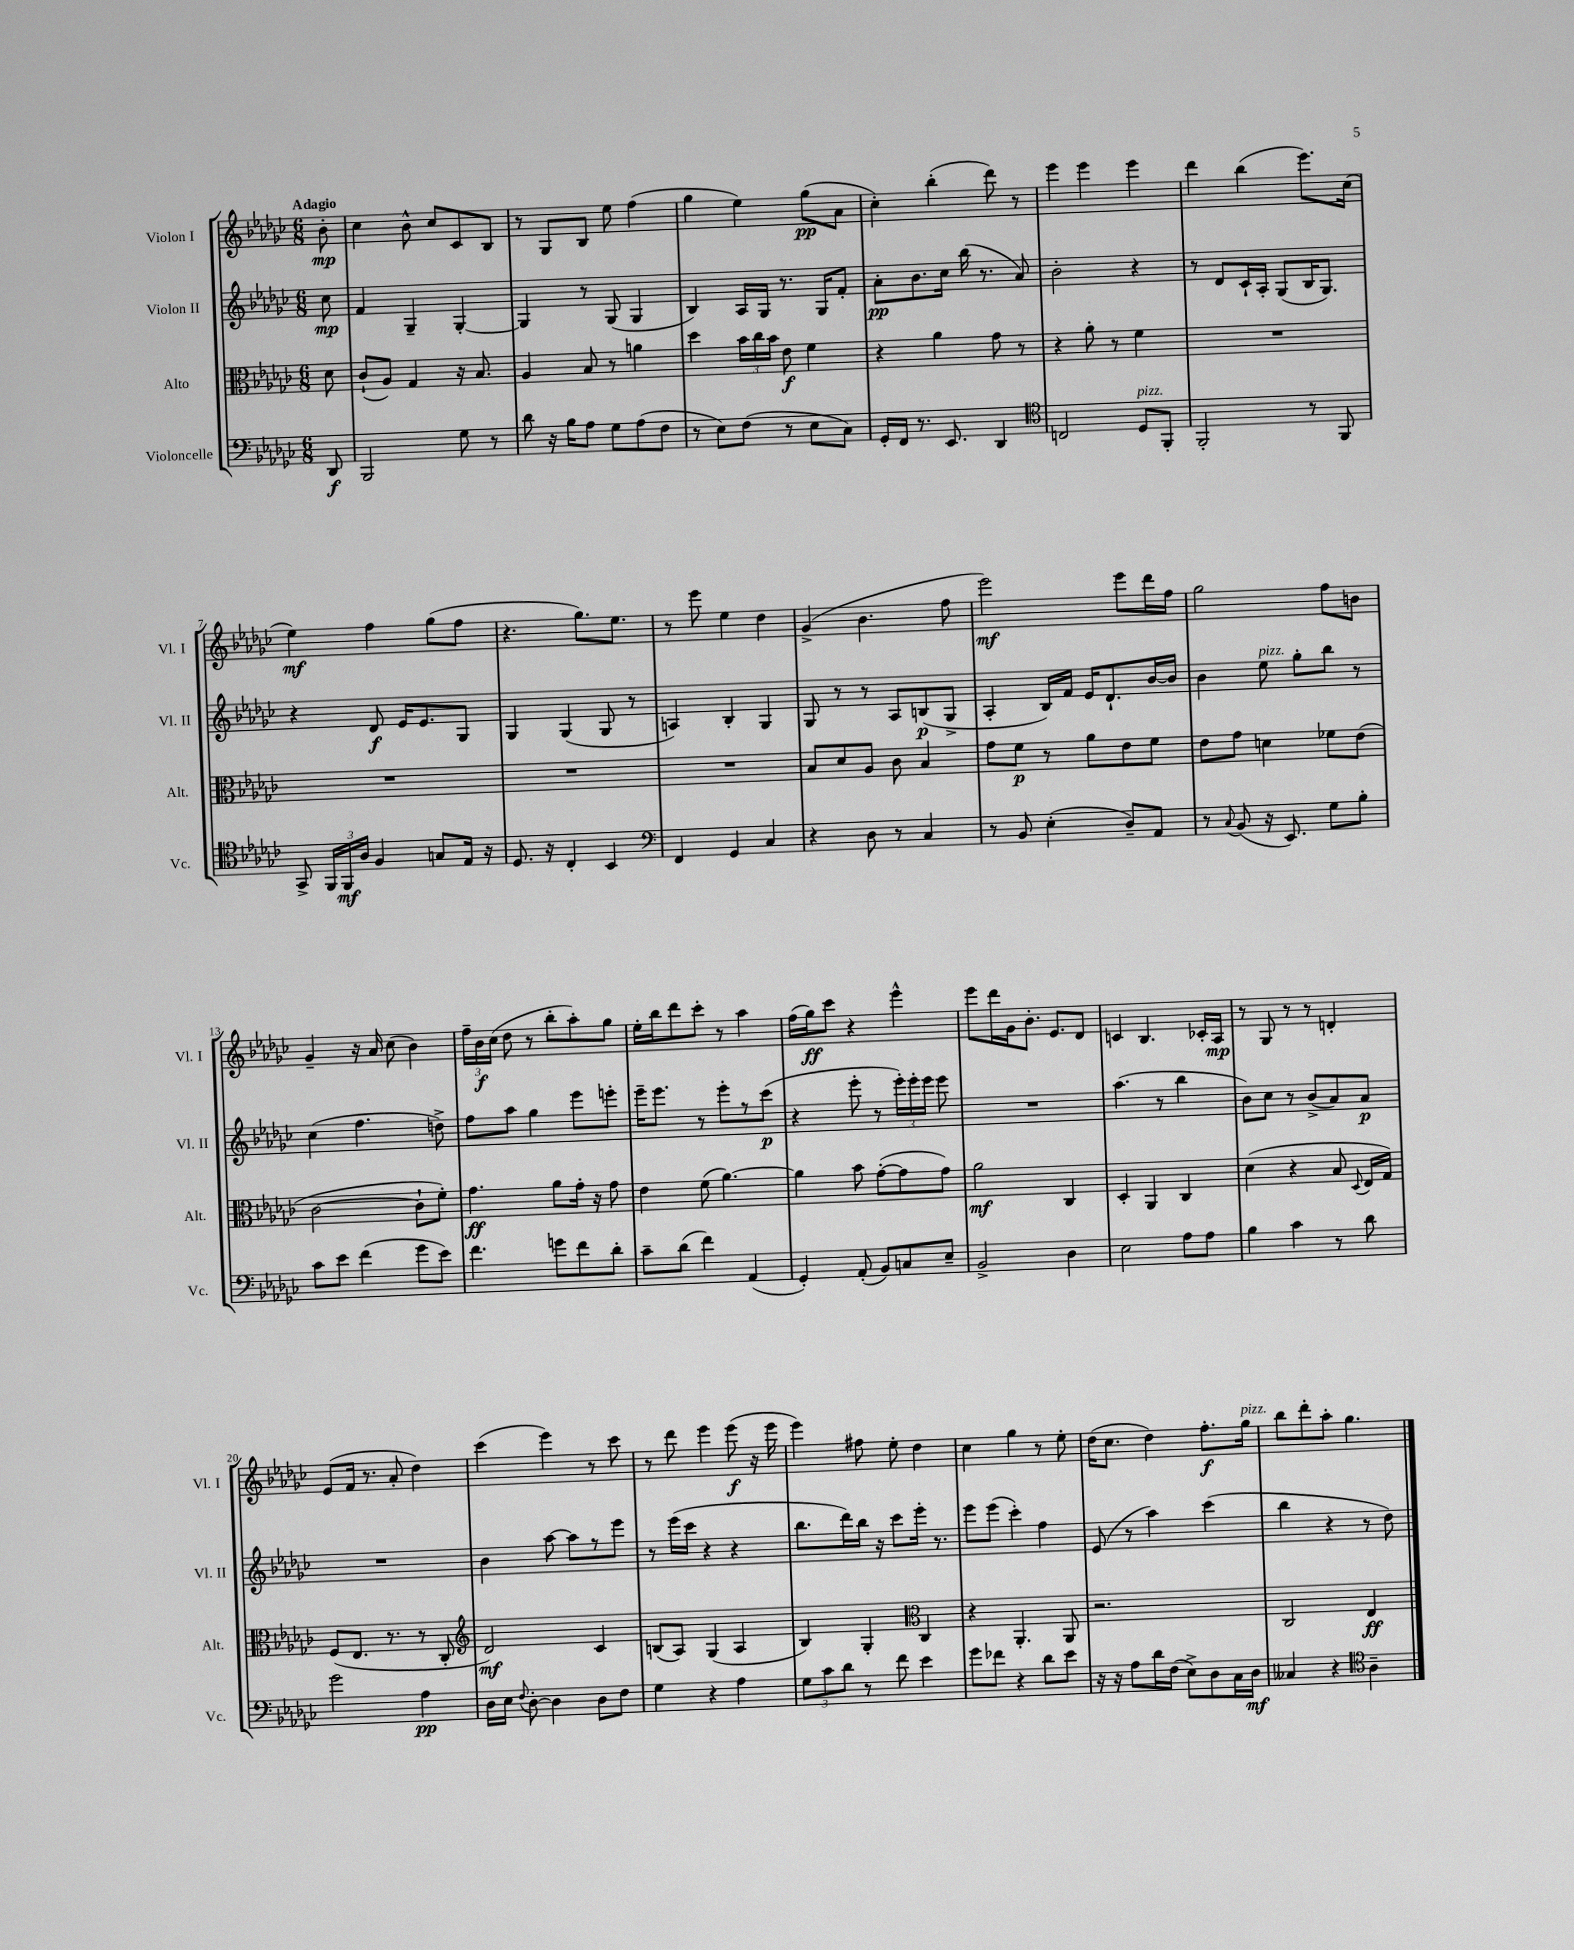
<<
\new StaffGroup <<
\new Staff = "s0" \with { instrumentName = "Violon I" shortInstrumentName = "Vl. I" } {
    \clef treble \key ges \major \numericTimeSignature \time 6/8 \partial 8 \tempo "Adagio"
    \autoBeamOff bes'8-.\mp |
    ces''4 bes'8-^ ces''8[ ces'8 bes8] |
    r8 ges8[ bes8] ees''8 f''4( |
    ges''4 ees''4) ges''8[\pp( aes'8] |
    ces''4-.) bes''4-.( des'''8) r8 |
    ees'''4 ees'''4 ees'''4 |
    des'''4 bes''4( ees'''8.[) ces''16]( |
    ees''4\mf) f''4 ges''8[( f''8] |
    r4. ges''8.[) ees''8.] |
    r8 ees'''8 ees''4 des''4 |
    ges'4->( bes'4. f''8 |
    ees'''2\mf) ees'''8[ des'''16 f''16] |
    ges''2 f''8[ b'8] |
    ges'4-- r16 aes'16 ces''8( bes'4) |
    \tuplet 3/2 { f''16[-- bes'16\f ces''16]( } des''8 r8 bes''8[-. aes''8-.) ges''8] |
    ees''16[-. bes''16 des'''8 ces'''8]-. r8 aes''4 |
    f''16[( ges''16\ff) ces'''8] r4 ees'''4-^ |
    ees'''8[ des'''16 ges'16 bes'8.]-. ees'8.[ des'8] |
    c'4 bes4. ces'16[-. aes16]\mp |
    r8 ges8 r8 r8 d'4-. |
    ees'8[( f'16] r8. aes'8-. des''4) |
    ces'''4( ees'''4) r8 ces'''8 |
    r8 des'''8 ees'''4 ees'''8\f( r16 ees'''16 |
    ees'''4) fis''8 ees''8-. des''4 |
    ces''4 ges''4 r8 ees''8-. |
    des''16[( ces''8.] des''4) f''8.[-.\f ges''16]^\markup { \italic "pizz." } |
    bes''8[ des'''8-. aes''8]-. ges''4. \bar "|." |
}
\new Staff = "s1" \with { instrumentName = "Violon II" shortInstrumentName = "Vl. II" } {
    \clef treble \key ges \major \numericTimeSignature \time 6/8 \partial 8
    \autoBeamOff ces''8\mp |
    f'4 ges4-- ges4~-. |
    ges4 r8 ges8( ges4 |
    bes4) aes16[ ges16] r8. ges16[ f'8]-. |
    aes'8[-.\pp bes'8. ces''16] bes''16( r8. aes'8) |
    bes'2-. r4 |
    r8 des'8[ ces'16-! aes16]-. ges8[( bes16 ges8.]) |
    r4 des'8\f ees'16[ ees'8. ges8] |
    ges4 ges4( ges8 r8 |
    a4) bes4-. ges4 |
    ges8 r8 r8 aes8[ b8\p( ges8]-> |
    aes4-. bes16[) f'16] ees'16[ des'8.-! bes'16~ bes'16] |
    bes'4 ees''8^\markup { \italic "pizz." } ges''8[-. bes''8] r8 |
    ces''4( f''4. d''8->) |
    f''8[ aes''8] ges''4 ees'''8[ e'''8]-. |
    ees'''16[-- ees'''8.] r8 ees'''8[-. r8 ces'''8]\p( |
    r4 ees'''8-. r8 \tuplet 3/2 { ees'''16[-.) ees'''16-. ees'''16] } ees'''8 |
    R2. |
    aes''4.( r8 bes''4 |
    bes'8[) ces''8] r8 bes'8[->( aes'8) aes'8]\p |
    R2. |
    bes'4 aes''8~ aes''8[ r8 ees'''8] |
    r8 ees'''16[( ces'''16] r4 r4 |
    bes''8.[ des'''16) bes''16] r16 ces'''8[ ees'''16]-. r8. |
    ees'''8[ ees'''8]( ces'''4-.) f''4 |
    ees'8( r8 aes''4) ces'''4( |
    bes''4 r4 r8 des''8) \bar "|." |
}
\new Staff = "s2" \with { instrumentName = "Alto" shortInstrumentName = "Alt." } {
    \clef alto \key ges \major \numericTimeSignature \time 6/8 \partial 8
    \autoBeamOff des'8 |
    ces'8[-!( aes8]) ges4 r16 bes8. |
    aes4 bes8 r8 a'4 |
    des''4 \tuplet 3/2 { bes'16[ ces''16 bes'16] } ees'8\f f'4 |
    r4 aes'4 ges'8 r8 |
    r4 aes'8-. r8 f'4 |
    R2. |
    R2. |
    R2. |
    R2. |
    bes8[ des'8 aes8] ces'8 bes4 |
    ges'8[ f'8]\p r8 aes'8[ ees'8 f'8] |
    ees'8[ ges'8] d'4 fes'8[ ees'8]( |
    ces'2~ ces'8[-! f'8]-.) |
    ges'4.\ff aes'8[ ges'16]-. r16 ges'8 |
    ees'4 f'8( aes'4.~) |
    aes'4 bes'8 ges'8[~-.( ges'8 ges'8]) |
    aes'2\mf ces4 |
    des4-. aes,4 ces4 |
    des'4( r4 bes8 \appoggiatura { des8 } ees16[ ges16]) |
    f8[( ees8.] r8. r8 ces8-. |
    \clef treble des'2\mf) ces'4 |
    b8[( aes8]) ges4( aes4 |
    bes4) ges4-. \clef alto ces4 |
    r4 aes,4.-. aes,8 |
    r2. |
    ces2 ees4\ff \bar "|." |
}
\new Staff = "s3" \with { instrumentName = "Violoncelle" shortInstrumentName = "Vc." } {
    \clef bass \key ges \major \numericTimeSignature \time 6/8 \partial 8
    \autoBeamOff des,8\f |
    bes,,2 ges8 r8 |
    des'8 r16 bes16[ aes8] ges8[ aes8( f8] |
    r8 ees8[) f8]( r8 ees8[ ces8]) |
    ges,16[-. f,16] r8. ees,8. des,4 |
    \clef tenor c2 des8[^\markup { \italic "pizz." } f,8]-. |
    f,2-. r8 f,8 |
    ges,8-> \tuplet 3/2 { f,16[ f,16\mf aes16] } f4 g8[ ees16] r16 |
    des8. r16 ces4-. bes,4 |
    \clef bass f,4 ges,4 ces4 |
    r4 des8 r8 ces4 |
    r8 bes,8 ees4-.( des8[--) aes,8] |
    r8 \appoggiatura { ces8 } bes,8( r16 ees,8.) ges8[ bes8]-. |
    ces'8[ ees'8] f'4( ges'8[ ees'8]) |
    f'4. g'8[ f'8 des'8]-. |
    ces'8[-- des'8]( f'4) aes,4( |
    ges,4-.) aes,8-.( bes,8[) c8 ees8]-- |
    bes,2-> des4 |
    ees2 aes8[ aes8] |
    bes4 ces'4 r8 des'8 |
    ges'2 aes4\pp |
    des16[ ees16] \appoggiatura { f8 } des8~-. des4 des8[ f8] |
    ges4 r4 aes4 |
    \tuplet 3/2 { ges8[ ces'8 des'8] } r8 f'8 ees'4 |
    ges'8[ fes'8] r4 des'8[ ees'8] |
    r16 r16 aes8[ des'16 f16]( ees8[->) des8 ces16 des16]\mf |
    ceses4 r4 \clef tenor aes4-- \bar "|." |
}
>>
>>
